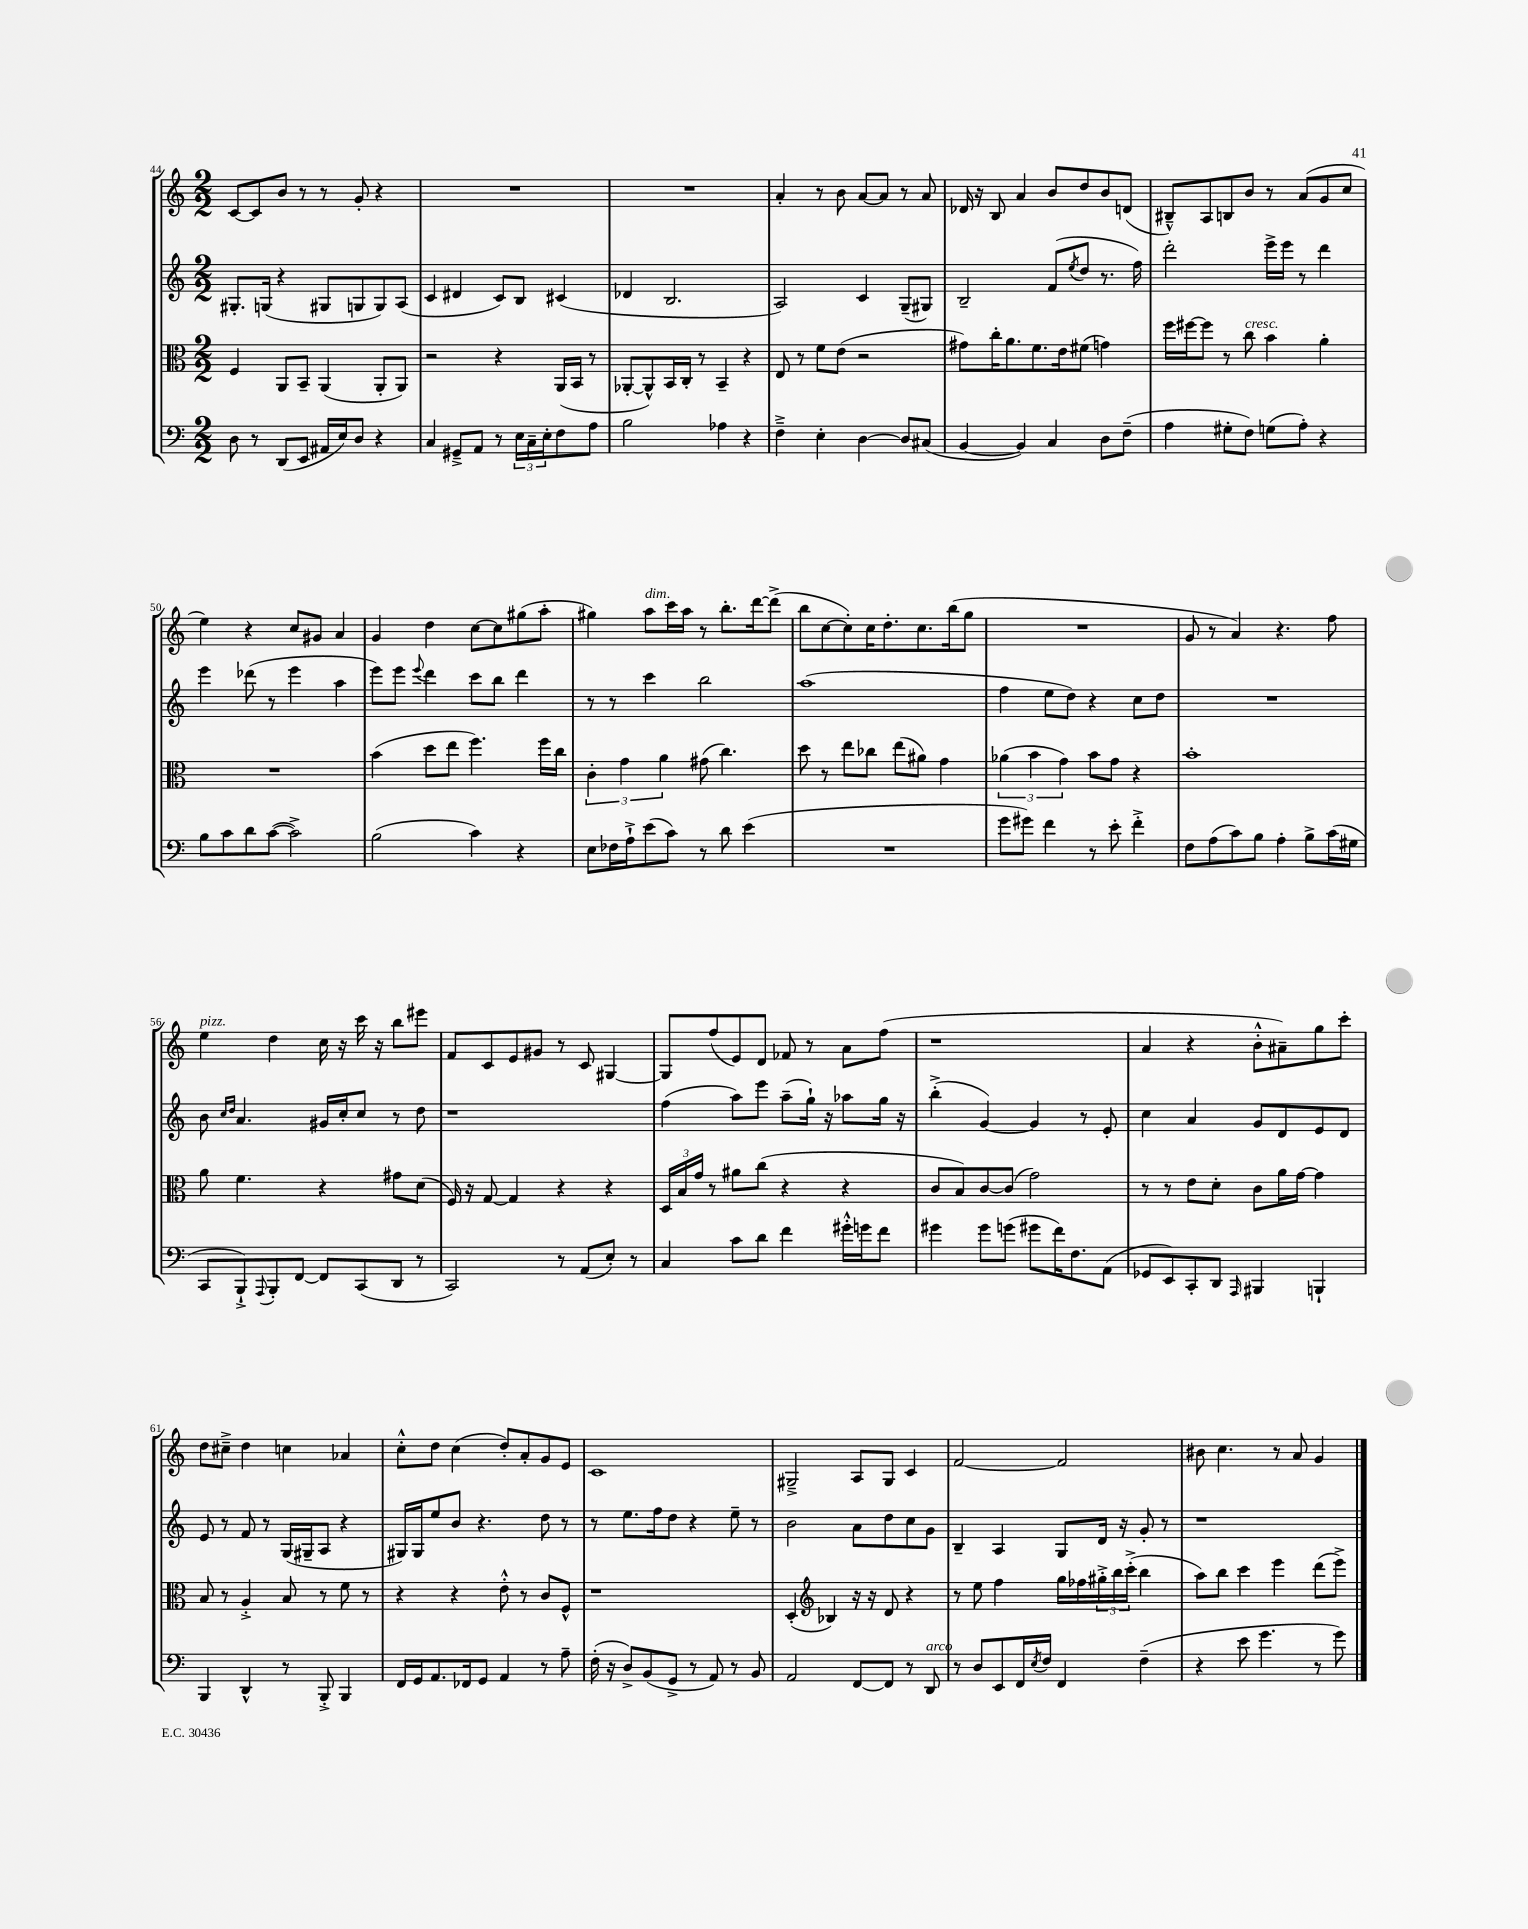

**kern	**kern	**kern	**kern
*part4	*part3	*part2	*part1
*staff4	*staff3	*staff2	*staff1
*clefF4	*clefC3	*clefG2	*clefG2
*k[]	*k[]	*k[]	*k[]
*M2/2	*M2/2	*M2/2	*M2/2
=44	=44	=44	=44
8D\	4F/	8.G#X'/L	[8c/L
8r	.	.	8c/]
.	.	(16Gn/Jk	.
(8DD/L	8AA/L	4r	8b/J
8EE/J	8BB~/J	.	8r
16AA#X/LL	(4AA/	8G#X/L	8r
16E/J)	.	.	.
8D/J	.	8Gn/	8g'/
4r	8AA'/L	8G/)	4r
.	8AA/J)	(8A/J	.
=45	=45	=45	=45
4C/	2r	4c/	1r
8GG#X~^/L	.	4d#X/	.
8AA/J	.	.	.
8r	4r	8c/L)	.
24E\LL	.	8B/J	.
24C~\	.	.	.
24E'\J	.	.	.
8F\	(16AA/LL	(4c#X/	.
.	16BB/JJ	.	.
8A\J	8r	.	.
=46	=46	=46	=46
2B\	[8AA-X'/L	4d-X/	1r
.	8AA-^^/])	.	.
.	16BB/L	2.B/	.
.	16C'/JJ	.	.
.	8r	.	.
4A-X\	4BB~/	.	.
4r	4r	.	.
=47	=47	=47	=47
4F~^\	8E/	2A/)	4a'/
.	8r	.	.
4E'\	8f\L	.	8r
.	(8e\J	.	8b\
[4D\	2r	4c/	[8a/L
.	.	.	8a/J]
8D/L]	.	(8G~/L	8r
(8C#X/J	.	8G#X/J)	8a/
=48	=48	=48	=48
[4BB/	8g#X\L)	2B~/	16d-X/
.	.	.	16r
.	16cc'\K	.	8B/
.	8.a\	.	.
4BB/])	.	.	4a/
.	8.f\	.	.
4C/	.	(8f/L	8b/L
.	16e\k	.	.
.	.	8qee/	.
.	(8f#X\J	8dd/J	8dd/
8D\L	4gn\)	8.r	8b/
(8F~\J	.	.	(8dn/J
.	.	16ff\)	.
=49	=49	=49	=49
4A\	16ff\LL	2ddd'\	8B#X~^^/L)
.	[16ff#X\J	.	.
.	8ff#\J]	.	8A/
8G#X'\L	8r	.	8Bn/
!	!LO:TX:a:i:t=cresc.	!	!
8F\J)	8cc\	.	8b/J
(8Gn\L	4b\	16eee^\LL	8r
.	.	16eee\JJ	.
8A'\J)	.	8r	(8a/L
4r	4a'\	4ddd\	8g/
.	.	.	8cc/J
!!LO:LB:g=z
=50	=50	=50	=50
8B\L	1r	4eee\	4ee\)
8c\	.	.	.
8d\	.	(8ddd-X\	4r
([8c\J	.	8r	.
2c^\])	.	4eee\	8cc/L
.	.	.	8g#X/J
.	.	4aa\	4a/
=51	=51	=51	=51
(2B\	(4b\	8eee\L)	4g/
.	.	8eee\J	.
.	.	8qqeee/	.
.	8dd\L	4ddd\	4dd\
.	8ee\J	.	.
4c\)	4.ff\)	8ccc\L	[8cc\L
.	.	8bb\J	8cc\]
4r	.	4ddd\	(8gg#X\
.	16ff\LL	.	8aa'\J
.	16cc\JJ	.	.
=52	=52	=52	=52
8E\L	6c'\	8r	4gg#X\)
16F-X\L	.	8r	.
.	6g\	.	.
16A`^\J	.	.	.
!	!	!	!LO:TX:a:i:t=dim.
(8e\	.	4ccc\	8aa\L
.	6a\	.	.
8c\J)	.	.	16ccc\L
.	.	.	16aa\JJ
8r	(8g#X\	2bb\	8r
8d\	4.cc\)	.	8.bb'\L
(4e\	.	.	.
.	.	.	[16ddd\k
.	.	.	(8ddd^\J]
=53	=53	=53	=53
1r	8dd\	(1aa	8bb\L
.	8r	.	[8cc\
.	8ee\L	.	8cc'\])
.	8cc-X\J	.	16cc\K
.	.	.	8.dd'\
.	(8ee\L	.	.
.	8a#X\J)	.	8.cc\
.	4g\	.	.
.	.	.	(16bb\k
.	.	.	8gg\J
=54	=54	=54	=54
8g\L	(6a-X\	4ff\	1r
8g#X\J)	.	.	.
.	6b\	.	.
4f\	.	8ee\L	.
.	6g\)	.	.
.	.	8dd\J)	.
8r	8b\L	4r	.
8e'\	8g\J	.	.
4f'^\	4r	8cc\L	.
.	.	8dd\J	.
=55	=55	=55	=55
8F\L	1b'	1r	8g/
(8A\	.	.	8r
8c\)	.	.	4a/)
8B\J	.	.	.
4A'\	.	.	4.r
8B^\L	.	.	.
(16c\L	.	.	8ff\
16G#X\JJ	.	.	.
!!LO:LB:g=z
=56	=56	=56	=56
!	!	!	!LO:TX:a:i:t=pizz.
8CC/L	8a\	8b\	4ee\
.	.	16qqcc/LL	.
.	.	16qqdd/JJ	.
8BBB`^/)	4.f\	4.a/	.
8qqAAA/	.	.	.
8BBB'/	.	.	4dd\
[8FF/J	.	.	.
8FF/L]	4r	16g#X/LL	16cc\
.	.	16cc'/J	16r
(8CC/	.	8cc/J	16ccc\
.	.	.	16r
8DD/J	8g#X\L	8r	8bb\L
8r	(8d\J	8dd\	8eee#X\J
=57	=57	=57	=57
2CC/)	16F/)	1r	8f/L
.	16r	.	.
.	[8G/	.	8c/
.	4G/]	.	8e/
.	.	.	8g#X/J
8r	4r	.	8r
(8AA/L	.	.	8c/
8E'/J)	4r	.	[4G#X/
8r	.	.	.
=58	=58	=58	=58
4C/	24D/LL	(4ff\	8G#/L]
.	24B/	.	.
.	24g/JJ	.	.
.	8r	.	(8ff/
8c\L	8a#X\L	8aa\L)	8e/)
8d\J	(8cc\J	8eee\J	8d/J
4f\	4r	(8aa~\L	8f-X/
.	.	16gg`\Jk)	8r
.	.	16r	.
16g#X'^^\LL	4r	8aa-X\L	8a\L
16gn\J	.	.	.
8f\J	.	16gg\Jk	(8ff\J
.	.	16r	.
=59	=59	=59	=59
4g#X\	8c/L	(4bb'^\	1r
.	8B/)	.	.
8g#\L	[8c/	[4g/)	.
(8gn\J	(8c/J]	.	.
8g#X\L	2g\)	4g/]	.
16f\K)	.	.	.
8.F\	.	.	.
.	.	8r	.
(8AA\J	.	8e'/	.
=60	=60	=60	=60
8GG-X/L	8r	4cc\	4a/
8EE/)	8r	.	.
8CC'/	8e\L	4a/	4r
8DD/J	8d'\J	.	.
16qqAAA/	.	.	.
4BBB#X/	8c\L	8g/L	8b'^^\L
.	16a\L	8d/	8a#X~\)
.	[16g\JJ	.	.
4BBBn`/	4g\]	8e/	8gg\
.	.	8d/J	8ccc'\J
!!LO:LB:g=z
=61	=61	=61	=61
4BBB/	8B/	8e/	8dd\L
.	8r	8r	8cc#X~^\J
4DD^^/	4A'^/	8f/	4dd\
.	.	8r	.
8r	8B/	(16G/LL	4ccn\
.	.	16G#X~/J	.
8BBB'^/	8r	8A/J	.
4BBB/	8f\	4r	4a-X/
.	8r	.	.
=62	=62	=62	=62
16FF/LL	4r	16G#X/LL)	8cc'^^\L
16GG/J	.	16G#/J	.
8.AA/	.	8ee/	8dd\J
.	4r	8b/J	(4cc\
16FF-X/k	.	.	.
8GG/J	.	4.r	.
4AA/	8e'^^\	.	8dd'/L)
.	8r	.	8a'/
8r	8c/L	8dd\	8g/
8A~\	8F^^/J	8r	8e/J
=63	=63	=63	=63
(16F'\	1r	8r	1c
16r	.	.	.
8D^/L)	.	8.ee\L	.
(8BB/	.	.	.
.	.	16ff\k	.
8GG^/J	.	8dd\J	.
8r	.	4r	.
8AA/)	.	.	.
8r	.	8ee~\	.
8BB/	.	8r	.
=64	=64	=64	=64
2AA/	(4D'/	2b\	2G#X~^/
*	*clefG2	*	*
.	4B-X/)	.	.
[8FF/L	16r	8a\L	8A/L
.	16r	.	.
8FF/J]	8d/	8dd\	8G#/J
8r	4r	8cc\	4c/
!LO:TX:a:i:t=arco	!	!	!
8DD/	.	8g\J	.
=65	=65	=65	=65
8r	8r	4B~/	[2f/
8D/L	8ee\	.	.
8EE/	4ff\	4A/	.
16FF/L	.	.	.
8qE/	.	.	.
16F/JJ	.	.	.
4FF/	16gg\LL	8G/L	2f/]
.	16ff-X\	.	.
.	24gg#X'^\	16d/Jk	.
.	24bb\	.	.
.	.	16r	.
.	(24ccc'^\JJ	.	.
(4F~\	4bb\	8g'/	.
.	.	8r	.
=66	=66	=66	=66
4r	8aa\L)	1r	8b#X\
.	8bb\J	.	4.cc\
8e\	4ccc\	.	.
4.g\	.	.	.
.	4eee\	.	8r
.	.	.	8a/
8r	(8ddd\L	.	4g/
8g\)	8eee^\J)	.	.
==	==	==	==
*-	*-	*-	*-
